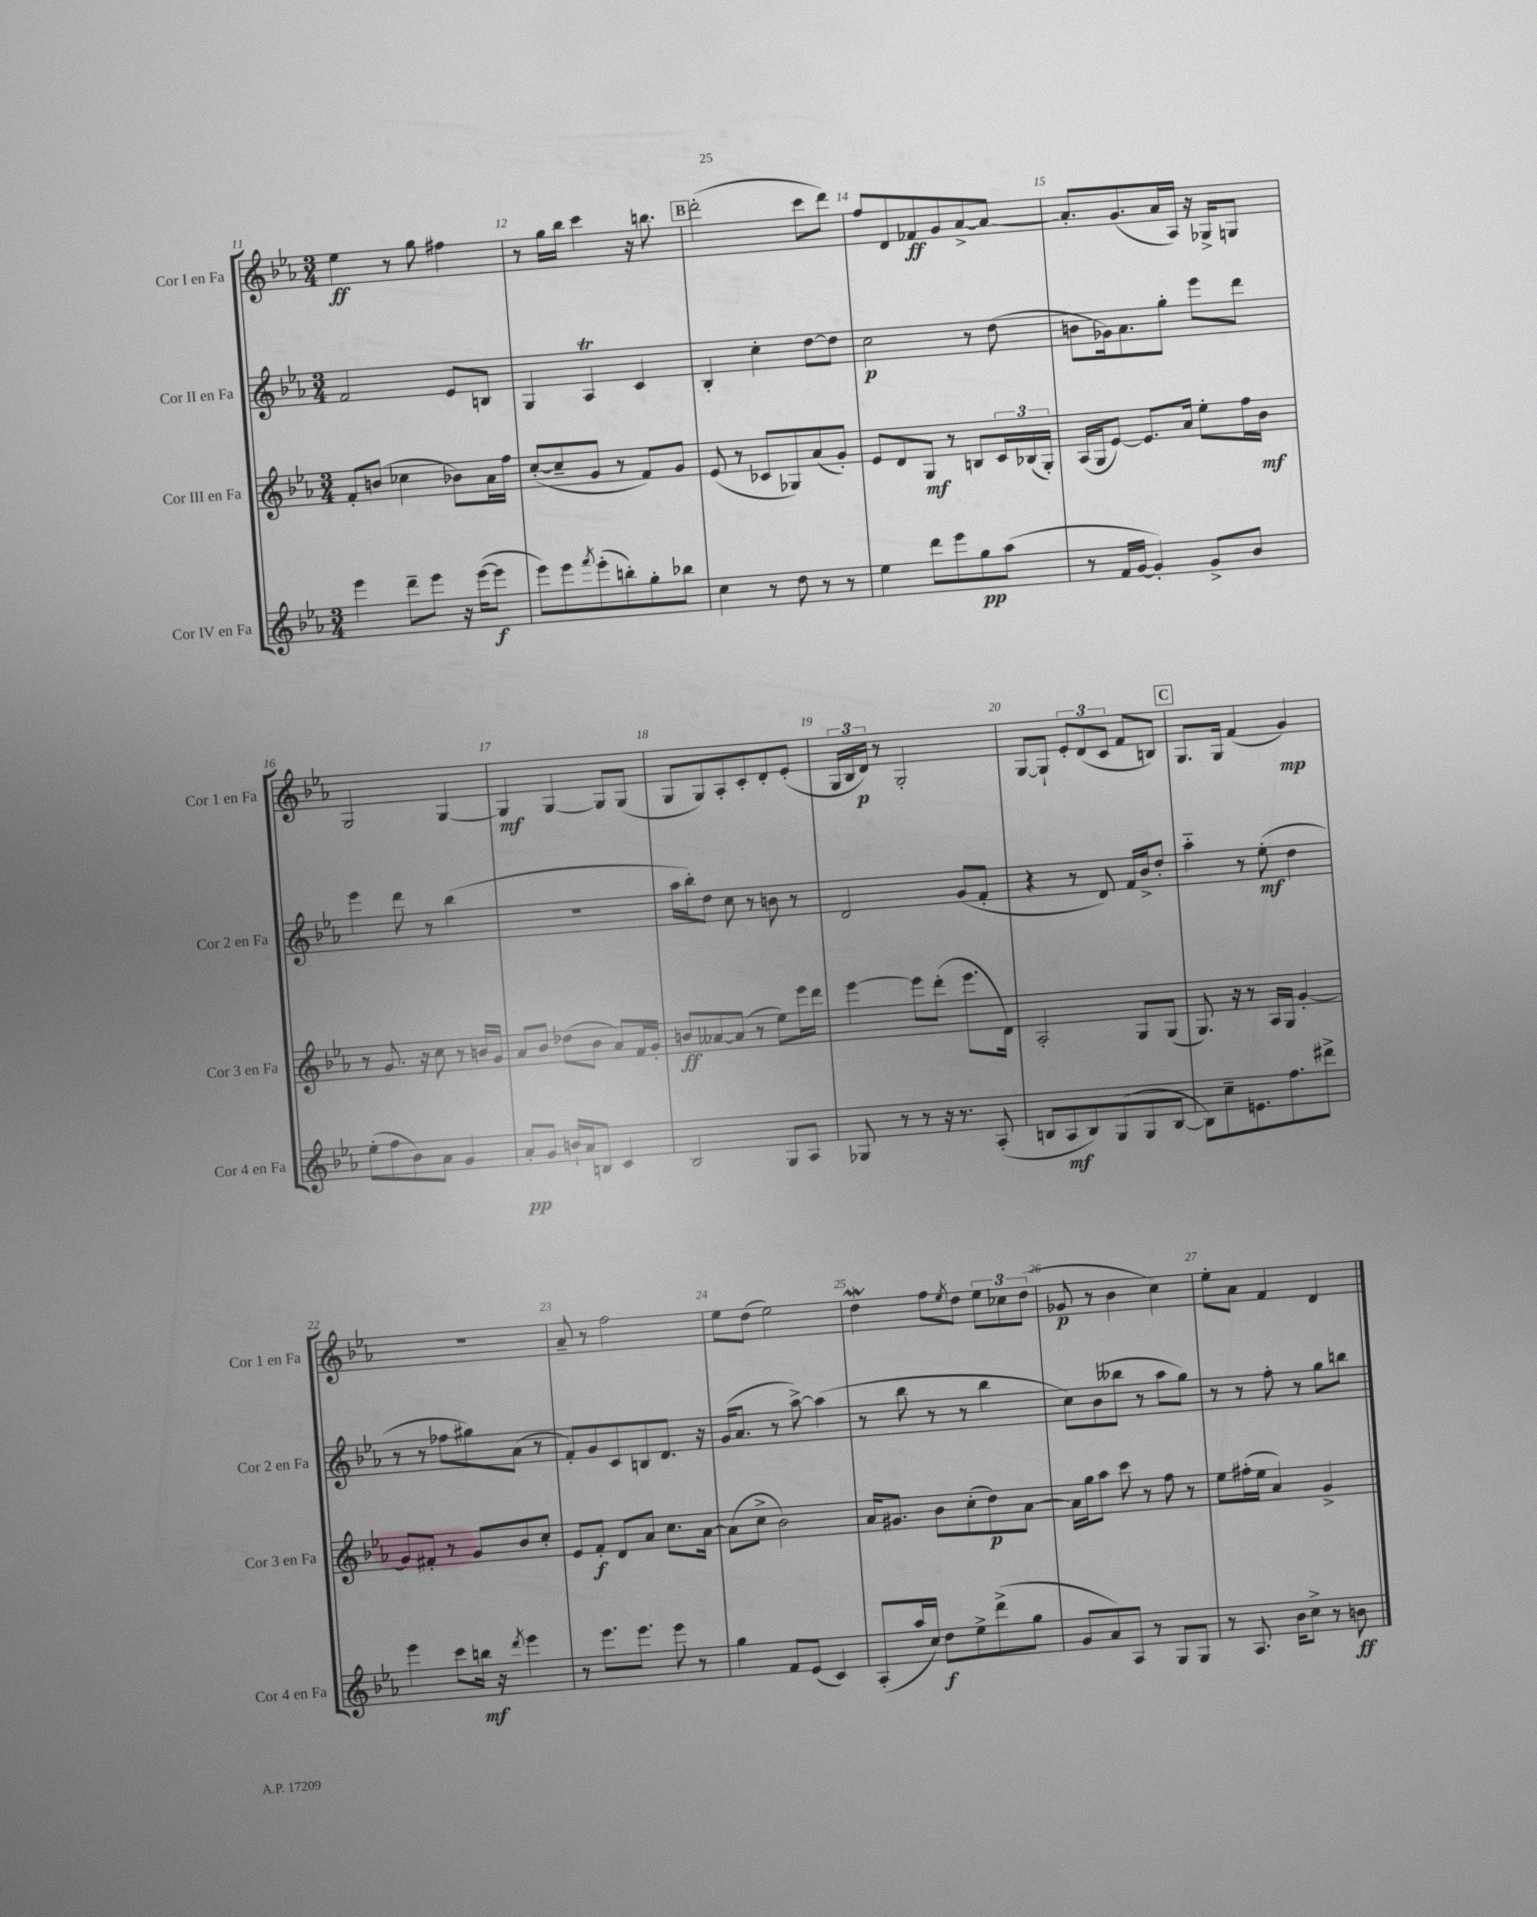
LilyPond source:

<<
\new StaffGroup <<
\new Staff = "s0" \with { instrumentName = "Cor I en Fa" shortInstrumentName = "Cor 1 en Fa" } {
    \clef treble \key ees \major \numericTimeSignature \time 3/4
    ees''4\ff r8 g''8 fis''4 |
    r8 g''16 bes''16 c'''4 r16 b''8. |
    \mark \markup { \box "B" } d'''2-.( c'''8 d'''8) |
    f''8 d'8 fes'8\ff g'8 aes'8~-> aes'8~ |
    aes'8.-. g'8.( aes'16 aes16) r16 ges16-> g8 |
    g2 g4~ |
    g4\mf g4~ g8 g8( |
    g8 g8) aes8-. c'8-. d'8-. ees'8-.( |
    \tuplet 3/2 { g16 bes16 d'16\p) } r8 g2-. |
    g8~ g8-! \tuplet 3/2 { ees'8-. d'8( c'8 } f'8 b8) |
    \mark \markup { \box "C" } g8. g16 f'4( g'4\mp) |
    R2. |
    aes'8-- r8 f''2 |
    ees''8 d''8( ees''2) |
    d''4\mordent f''8 \acciaccatura { ees''8 } d''8 \tuplet 3/2 { ees''8 ces''8 d''8( } |
    ges'8\p r8 bes'4 c''4) |
    ees''8-. aes'8 f'4 d'4 \bar "|." |
}
\new Staff = "s1" \with { instrumentName = "Cor II en Fa" shortInstrumentName = "Cor 2 en Fa" } {
    \clef treble \key ees \major \numericTimeSignature \time 3/4
    f'2 ees'8 b8 |
    g4 aes4\trill c'4 |
    \mark \markup { \box "B" } bes4-. c''4-. d''8~ d''8 |
    c''2\p r8 d''8( |
    b'8 ges'16) aes'8. g''8-. ees'''8 d'''8 |
    ees'''4 d'''8 r8 bes''4( |
    R2. |
    aes''16 bes''16-.) d''8 c''8 r8 b'8 r8 |
    d'2 g'8( f'8-. |
    r4 r8 d'8) f'16 bes'16-> d''8-. |
    \mark \markup { \box "C" } aes''4-_ r8 ees''8-.\mf( d''4 |
    r8 r8 fes''8 gis''8) aes'8( r8 |
    f'8-.) g'8 c'8 b8 d'8. r16 |
    g'16( aes'8. r8 aes''8~->) aes''4( |
    r8 bes''8 r8 r8 bes''4 |
    c''8) bes'8( beses''8 r8 aes''8 g''8) |
    r8 r8 f''8-. r8 g''8 b''8 \bar "|." |
}
\new Staff = "s2" \with { instrumentName = "Cor III en Fa" shortInstrumentName = "Cor 3 en Fa" } {
    \clef treble \key ees \major \numericTimeSignature \time 3/4
    f'8-. b'8( ces''4 bes'8) aes'16 f''16 |
    c''8~-.( c''8-- g'8 r8 f'8) g'8 |
    \mark \markup { \box "B" } ees'8( r8 ces'8 ges8) aes'8( g'8-.) |
    ees'8 d'8 g8\mf r8 b8 \tuplet 3/2 { c'16 bes16( g16-.) } |
    aes16( g16 ees'8~) ees'8. aes'16 ees''8-. f''16 bes'16\mf |
    r8 g'8. r16 c''8 r8 b'16 g'16 |
    aes'8 bes'8 des''8( bes'8 aes'8) f'16 g'16-. |
    b'8\ff aeses'8~ aeses'8( r8 ees''8) ees'''16 d'''16 |
    ees'''4~ ees'''8 d'''8-.( ees'''8. d'16) |
    aes2-. g8 g8( |
    \mark \markup { \box "C" } g8.) r16 r8 aes16 g16 g'4~-. |
    g'8 fis'8-. r8 g'8 bes'8 c''8-. |
    ees'8 f'8-.\f d'8 aes'8 c''8. aes'16~ |
    aes'8( c''8-> bes'2) |
    aes'16 gis'8. bes'8 c''8-.( d''8\p) aes'8~ |
    aes'16 g''16 aes''8 c'''8 r8 f''8 r8 |
    ees''8 fis''16-.( ees''16 aes'4) g'4-> \bar "|." |
}
\new Staff = "s3" \with { instrumentName = "Cor IV en Fa" shortInstrumentName = "Cor 4 en Fa" } {
    \clef treble \key ees \major \numericTimeSignature \time 3/4
    ees'''4 d'''8-- ees'''8 r16 ees'''16~( ees'''8\f |
    ees'''8) ees'''8 \acciaccatura { f'''8 } ees'''8-.( b''8-.) g''8-. bes''8 |
    \mark \markup { \box "B" } c''4 r8 d''8 r8 r8 |
    ees''4 d'''8 ees'''8 g''8\pp aes''8( |
    r8 f'16 g'16~ g'4-.) g'8-> bes'8 |
    ees''8-.( f''8 bes'8) aes'8 g'4 |
    aes'8-.\pp g'8 b'16-! aes'16 b8 c'4 |
    bes2 g8 aes8 |
    ges8 r8 r8 r16 r8. aes8-.( |
    b8 aes8\mf b8) g8( g8 b8~ |
    \mark \markup { \box "C" } b8) c''8-- e'8. f''8. dis'''8-> |
    ees'''4 c'''8 b''16\mf r16 \acciaccatura { d'''8 } ees'''4 |
    r8 ees'''8. ees'''8. ees'''8 r8 |
    g''4 f'8 ees'8( c'4) |
    aes8-.( aes''16 c''16) d''8\f ees''8-> d'''8->( g''8 |
    g'8 aes'8) aes8 r8 g8 g8 |
    r8 aes8. bes'16 c''8-> r8 b'8\ff \bar "|." |
}
>>
>>
\layout { \context { \Score currentBarNumber = #11 \override BarNumber.break-visibility = ##(#f #t #t) barNumberVisibility = #all-bar-numbers-visible } }
